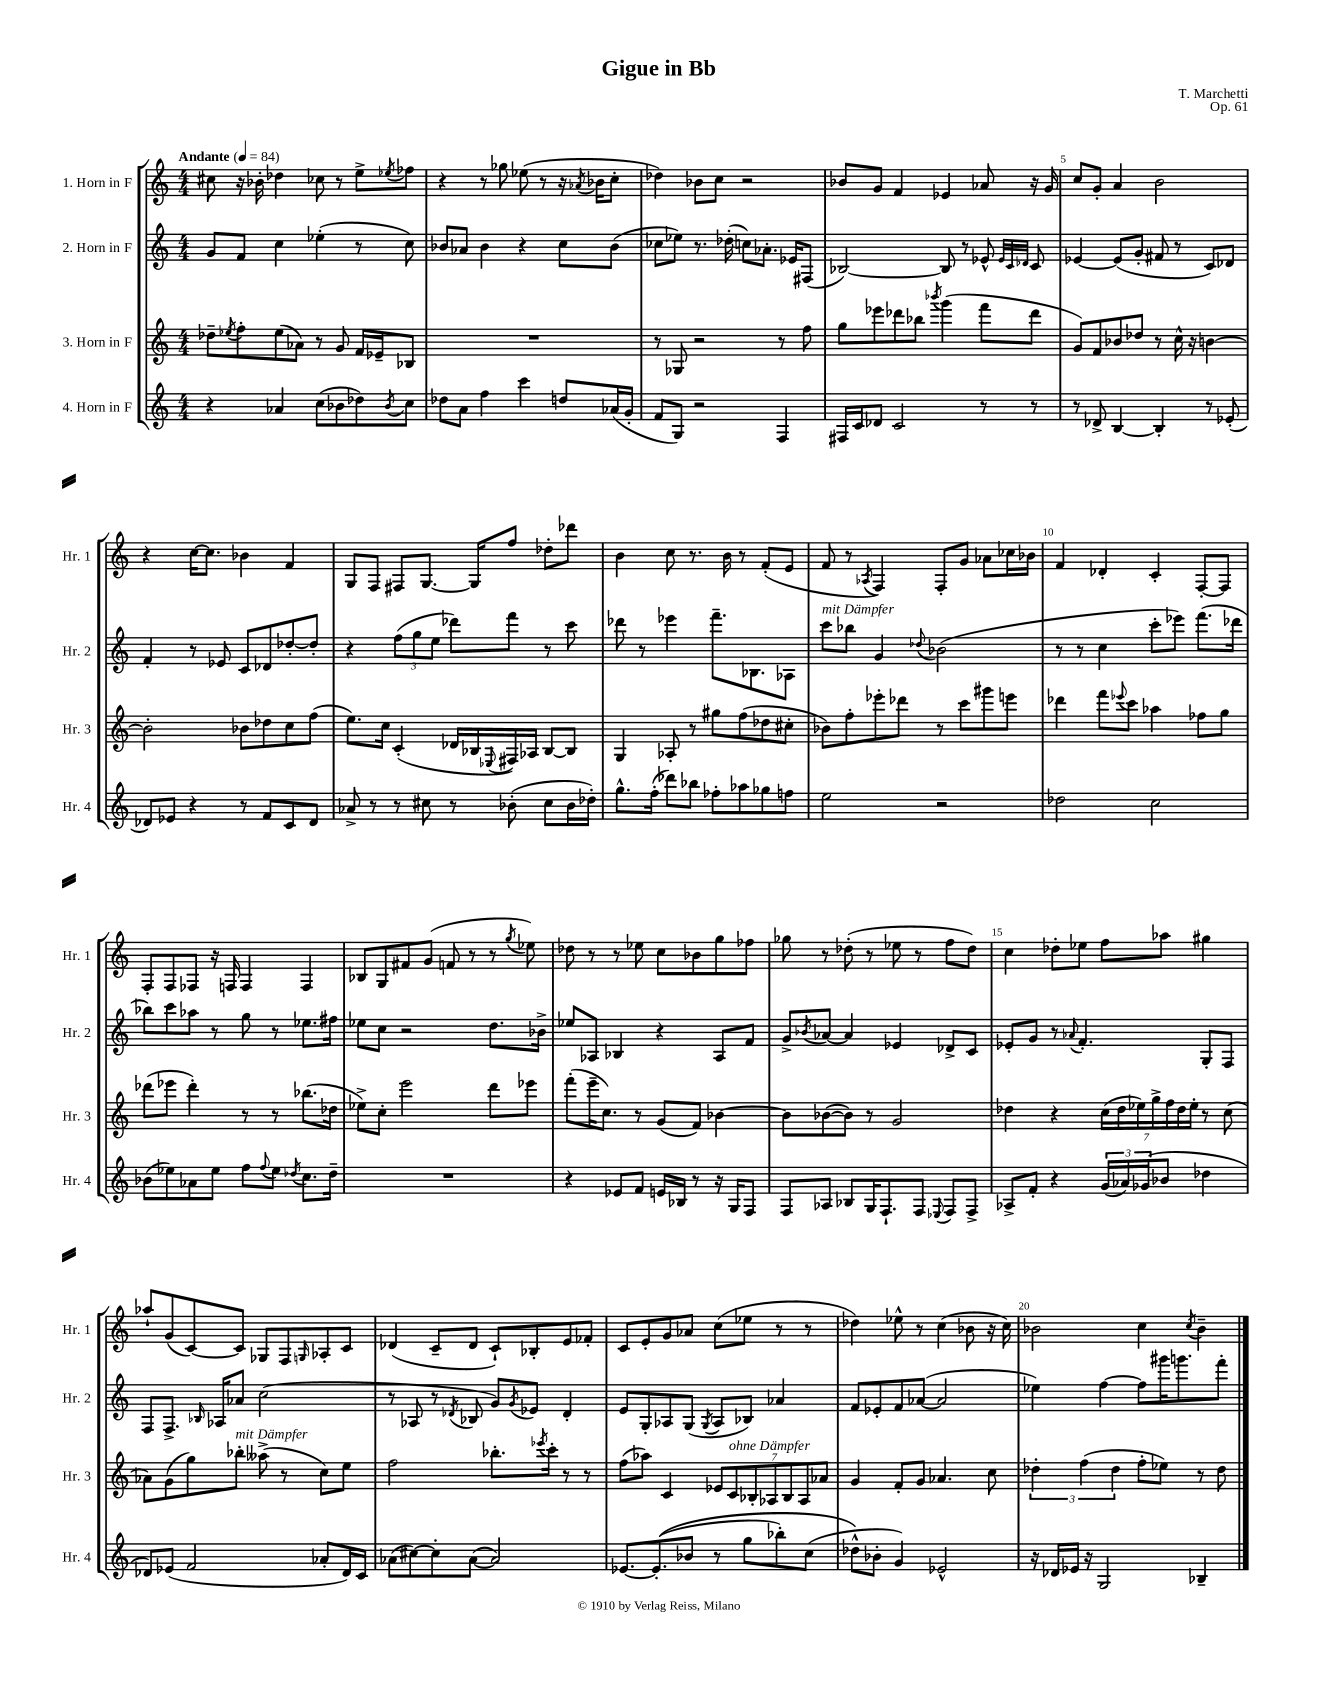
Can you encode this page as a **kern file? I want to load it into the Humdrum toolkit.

**kern	**kern	**kern	**kern
*staff4	*staff3	*staff2	*staff1
*clefG2	*clefG2	*clefG2	*clefG2
*k[]	*k[]	*k[]	*k[]
*M4/4	*M4/4	*M4/4	*M4/4
*MM84	*MM84	*MM84	*MM84
4r	8dd-~	8g	8cc#
.	8qee-	.	.
.	8ff'	8f	16r
.	.	.	16b-'
4a-	(8ee-	4cc	4dd-
.	8a-)	.	.
(8cc	8r	(4ee-'	8cc-
8b-	8g	.	8r
8dd-)	16f	8r	8ee^
.	16e-~	.	.
8qb-	.	.	8qee-
8cc	8B-	8cc)	8ff-
=	=	=	=
8dd-	1r	8b-	4r
8a	.	8a-	.
4ff	.	4b-	8r
.	.	.	8gg-
4ccc	.	4r	(8ee-
.	.	.	8r
8dd	.	8cc	16r
.	.	.	8qa-
.	.	.	16b-
(16a-	.	(8b-	8cc'
16g'	.	.	.
=	=	=	=
8f	8r	8cc-	4dd-)
8G)	8G-	8ee-)	.
2r	2r	8.r	8b-
.	.	.	8cc
.	.	(16dd-'	.
.	.	8cc)	2r
.	.	8.a-'	.
4F	8r	.	.
.	.	16e-	.
.	8ff	(8F#	.
=	=	=	=
16F#	8gg	[2B-)	8b-
16c	.	.	.
8d-	8eee-	.	8g
2c	8ddd-	.	4f
.	8bb-	.	.
.	8qbbb-	.	.
.	(4ggg	8B-]	4e-
.	.	8r	.
8r	8fff	8e-^^	8a-
.	.	32qqe-	.
.	.	32qqc	.
.	.	32qqd-	.
8r	8ddd-	8c	16r
.	.	.	16g
=	=	=	=
8r	8g)	[4e-	8cc
8d-^	8f	.	8g'
[4B	8b-	(8e-]	4a
.	8dd-	8g'	.
4B']	8r	8f#	2b
.	16cc^^	8r	.
.	16r	.	.
8r	[4b	8c)	.
(8e-'	.	8d-	.
=	=	=	=
8d-)	2b']	4f'	4r
8e-	.	.	.
4r	.	8r	[16cc
.	.	.	8.cc]
.	.	8e-	.
8r	8b-	8c	4b-
8f	8dd-	8d-	.
8c	8cc	[8dd-'	4f
8d-	(8ff	8dd-']	.
=	=	=	=
8a-^	8.ee)	4r	8G
8r	.	.	8F
.	16cc	.	.
8r	(4c'	(12ff	8F#
.	.	12gg	.
8cc#	.	.	[8.G
.	.	12ee	.
8r	16d-	8ddd-)	.
.	16B-	.	16G]
.	8qqE-	.	.
(8b-'	16F#)	8fff	8ff
.	16A-	.	.
8cc#	[8B-	8r	8dd-'
16b-	8B-]	8ccc	8ddd-
16dd-')	.	.	.
=	=	=	=
8.gg^^	4G	8ddd-	4b
.	.	8r	.
(16ff'	.	.	.
8ddd-)	8A-'	4eee-	8cc
8bb-	8r	.	8.r
8ff-'	8gg#	8.fff~	.
.	.	.	16b
8aa-	(8ff	.	8r
.	.	8.B-	.
8gg-	8dd-	.	(8f'
8ff	8cc#'	8A-	8e
=	=	=	=
2ee	8b-)	8ccc	8f
.	8ff'	8bb-	8r
.	.	.	8qA-
.	8eee-'	4g	4F)
.	8ddd-	.	.
.	.	8qqdd-	.
2r	8r	(2b-	8F'
.	8ccc	.	8g
.	8ggg#	.	8a-
.	8eee	.	16cc-
.	.	.	16b-
=	=	=	=
2dd-	4ddd-	8r	4f
.	.	8r	.
.	8fff	4cc	4d-'
.	8qqeee-	.	.
.	8ccc	.	.
2cc	4aa-	8ccc'	4c'
.	.	8eee-)	.
.	8ff-	(8.fff	[8F'
.	8gg	.	8F]
.	.	16ddd-	.
=	=	=	=
(8b-	(8ddd-	8bb-)	8F'
8ee-)	8eee-	8ccc	8F
8a-	4ddd-')	8aa-	8F-
8ee-	.	8r	16r
.	.	.	16F
8ff	8r	8gg	4F
8qqff	.	.	.
8ee-	8r	8r	.
8qdd-	.	.	.
8.cc	(8.bb-	8.ee-	4F
16dd-~	16dd-	16ff#	.
=	=	=	=
1r	8ee-^)	8ee-	8B-
.	8cc'	8cc	8G
.	2eee	2r	8f#
.	.	.	(8g
.	.	.	8f
.	.	.	8r
.	8ddd	8.dd	8r
.	.	.	8qgg
.	8eee-	.	8ee-)
.	.	16b-^	.
=	=	=	=
4r	(8fff'	8ee-	8dd-
.	16eee~	8A-	8r
.	8.cc)	.	.
8e-	.	4B-	8r
8f	8r	.	8ee-
16e	(8g	4r	8cc
16B-	.	.	.
8r	8f)	.	8b-
16r	[4b-	8A-	8gg
16G	.	.	.
8F	.	8f	8ff-
=	=	=	=
8F	8b-]	8g^	8gg-
.	.	8qb-	.
8A-	([8b-	[8a-	8r
8B-	8b-])	4a-]	(8dd-'
16G	8r	.	8r
8.F`	.	.	.
.	2g	4e-	8ee-
8F	.	.	8r
8qqE-	.	.	.
8F	.	8d-^	8ff
8F^	.	8c	8dd-)
=	=	=	=
8A-^	4dd-	8e-'	4cc
8f'	.	8g	.
4r	4r	8r	8dd-'
.	.	8qqa-	.
.	.	4.f'	8ee-
(24g	(28cc	.	8ff
.	28dd-	.	.
24a-)	.	.	.
.	28ee-)	.	.
(24g-	.	.	.
.	28gg^	.	.
8b-	.	.	8aa-
.	28ff	.	.
.	28dd-	.	.
.	28ee-'	.	.
4dd-	8r	8G'	4gg#
.	(8cc	8F	.
=	=	=	=
8d-)	8a-)	8F	8aa-`
(8e-	(8g	8.F^	(8g
2f	8gg)	.	[8c)
.	.	16qqB-	.
.	.	16A-	.
.	8bb-'	8a-	8c]
.	(8aa--^	(2cc	8G-
.	8r	.	8F
.	.	.	16qqG
8a-'	8cc)	.	8A-'
16d-)	8ee	.	8c
16c	.	.	.
=	=	=	=
(8a-	2ff	8r	(4d-
[8cc#)	.	8A-	.
8cc#']	.	8r	8c~
.	.	8qd-	.
([8a-	.	8B-	8d-
2a-])	8.bb-'	8g)	8c`)
.	.	8qg	.
.	.	8e-	8B-'
.	8qeee-	.	.
.	16ccc'	.	.
.	8r	4d-'	8e
.	8r	.	8f-'
=	=	=	=
[8.e-	(8ff	8e	8c
.	8aa-)	8G'	8e'
&((8.e-']	.	.	.
.	4c	8A-	8g
8b-	.	(8G	8a-
.	.	8qG	.
8r	14e-	8A-	(8cc
.	14c	.	.
8gg	.	8B-)	8ee-
.	14B-'	.	.
.	14A-	.	.
8bb-')	.	4a-	8r
.	14B-	.	.
.	14A-	.	.
(8cc	.	.	8r
.	14a-	.	.
=	=	=	=
8dd-^^&)	4g	8f	4dd-)
8b-'	.	8e-'	.
4g)	8f'	8f	8ee-^^
.	8g	([8a-	8r
2e-^^	4.a-	2a-]	(4cc
.	.	.	8b-
.	8cc	.	16r
.	.	.	16cc)
=	=	=	=
16r	6dd-'	4ee-)	2b-
16d-	.	.	.
16e-	.	.	.
.	(6ff	.	.
16r	.	.	.
2G	.	[4ff	.
.	6dd-	.	.
.	8ff'	8ff]	4cc
.	8ee-)	16ggg#	.
.	.	8.ggg	.
.	.	.	8qcc
4B-~	8r	.	4b-~
.	8dd-	8fff'	.
==	==	==	==
*-	*-	*-	*-
